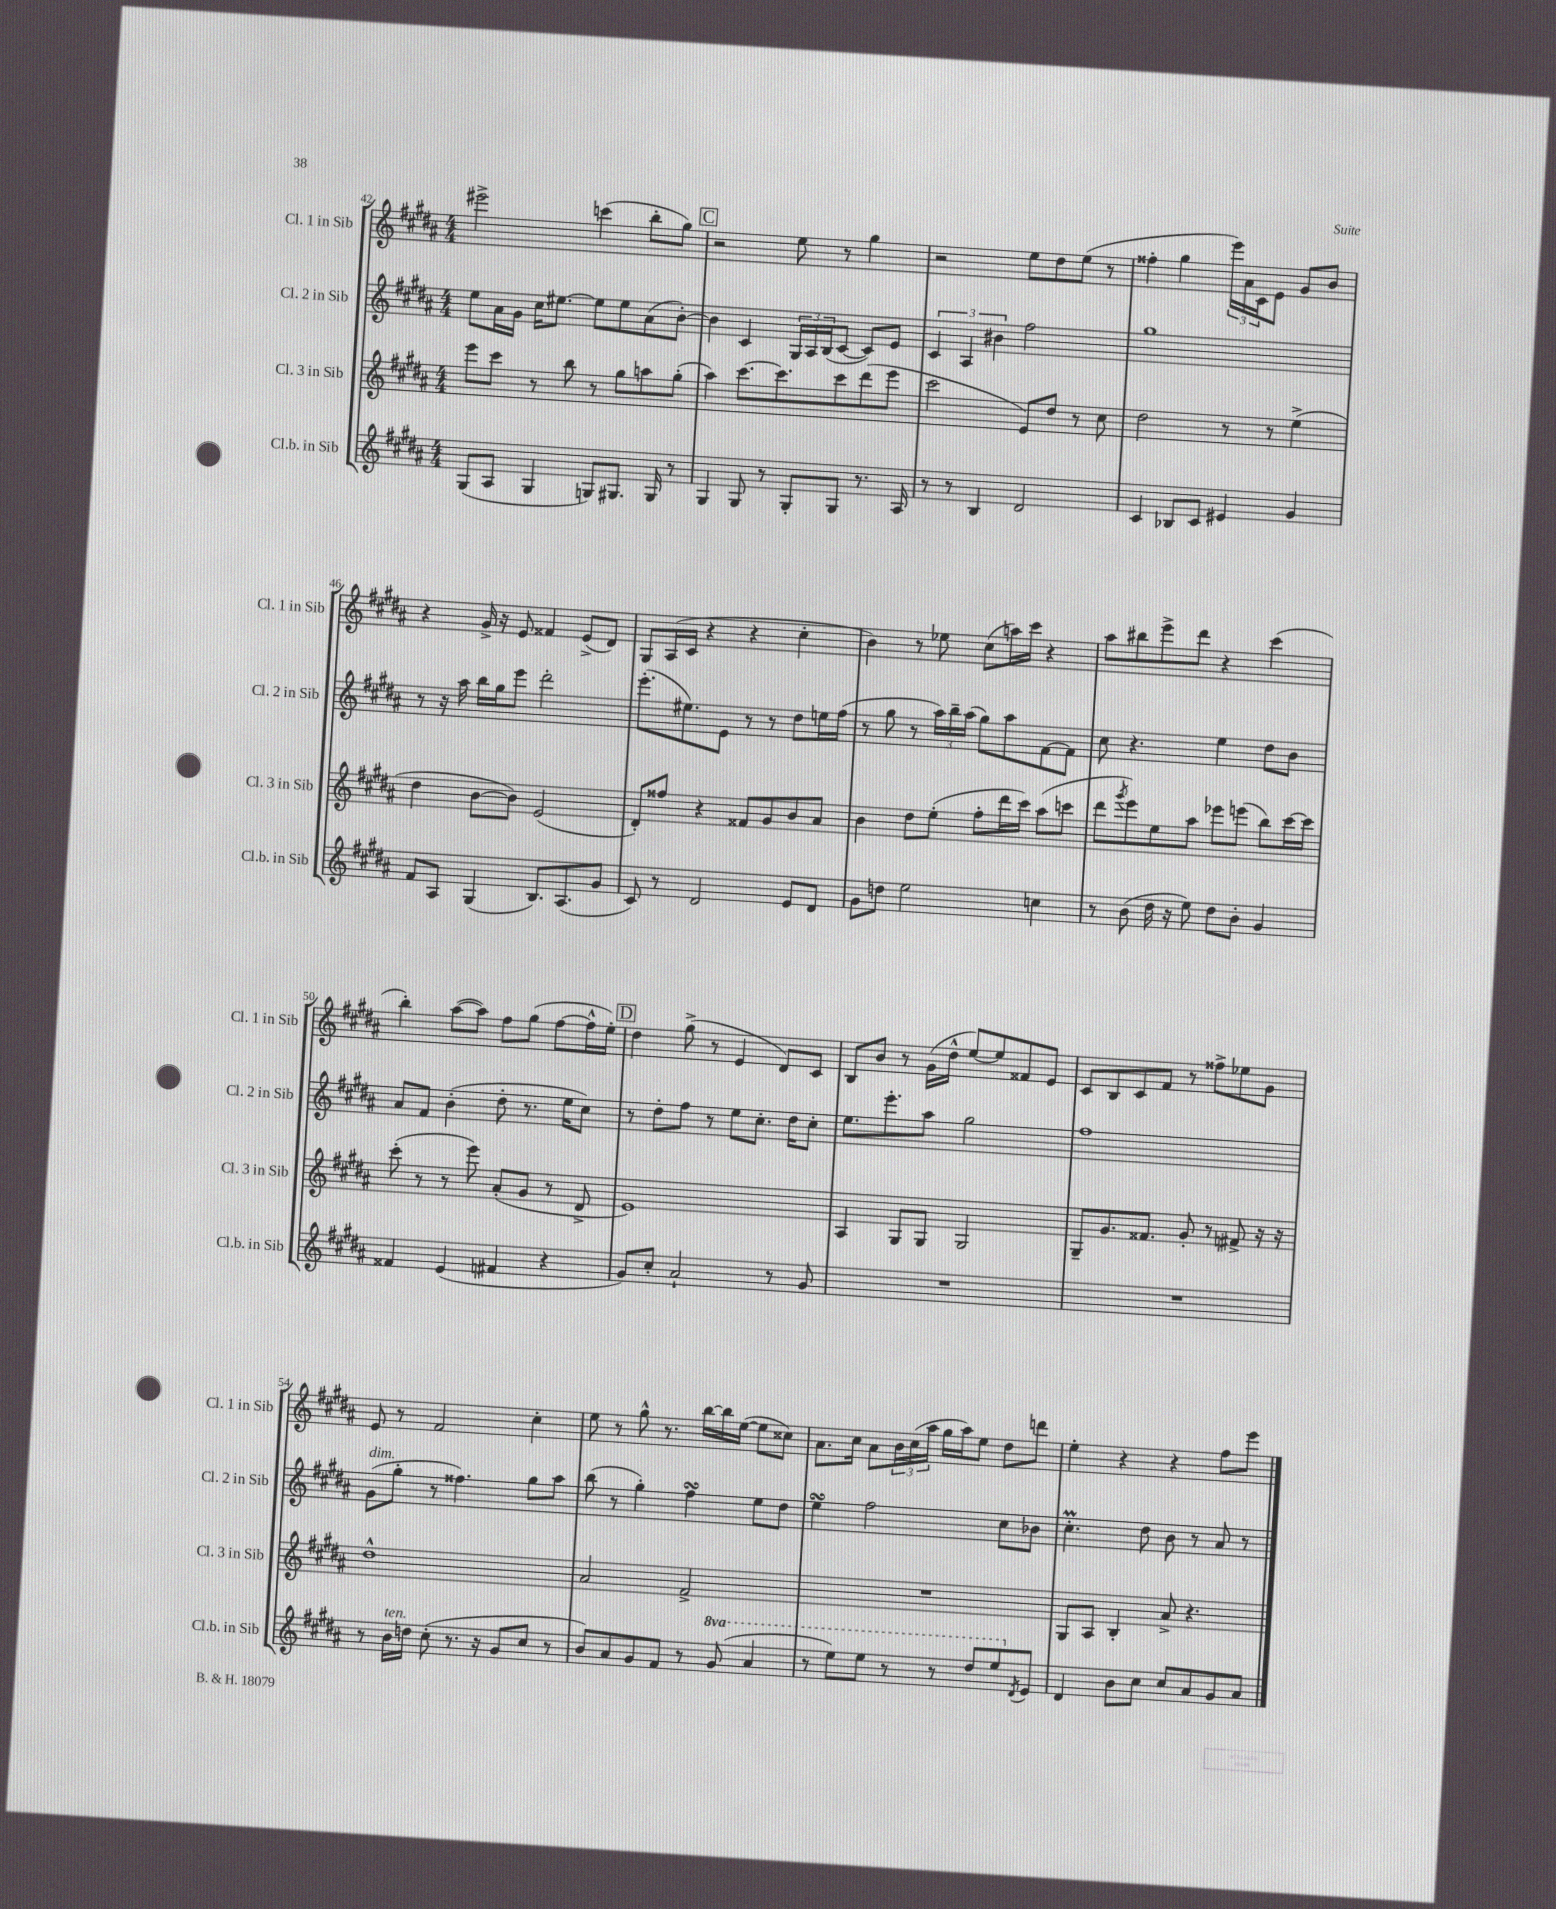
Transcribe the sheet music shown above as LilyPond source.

<<
\new StaffGroup <<
\new Staff = "s0" \with { instrumentName = "Cl. 1 in Sib" shortInstrumentName = "Cl. 1 in Sib" } {
    \clef treble \key b \major \numericTimeSignature \time 4/4
    eis'''2-> c'''4( b''8-. gis''8) |
    \mark \markup { \box "C" } r2 e''8 r8 gis''4 |
    r2 e''8 dis''8 e''8( r8 |
    fisis''4-. gis''4 \tuplet 3/2 { e'''16) ais'16 cis'16 } e'8 gis'8 b'8 |
    r4 gis'16-> r16 e'8 fisis'4 e'8->( dis'8) |
    gis8 ais16( cis'16 r4 r4 cis''4-. |
    b'4) r8 ees''8 cis''8( a''16) cis'''16 r4 |
    ais''8 bis''8 e'''8-> dis'''8 r4 cis'''4( |
    b''4-.) ais''8~( ais''8) fis''8 gis''8( fis''8~ fis''16-^ e''16-.) |
    \mark \markup { \box "D" } dis''4 gis''8->( r8 e'4 dis'8) cis'8 |
    b8 b'8 r8 gis'16( dis''16-^ e''8~) e''8 fisis'8 e'8 |
    cis'8 b8 cis'8 fis'8 r8 fisis''8-> ees''8 gis'8 |
    e'8 r8 fis'2 cis''4-. |
    e''8 r8 gis''8-^ r8. b''16~ b''16 e''16~( e''8 cisis''8) |
    ais'8. cis''16 ais'8 \tuplet 3/2 { b'16 cis''16( ais''16 } gis''16 ais''16) e''8 dis''8 d'''8 |
    e''4-. r4 r4 fis''8 e'''8 \bar "|." |
}
\new Staff = "s1" \with { instrumentName = "Cl. 2 in Sib" shortInstrumentName = "Cl. 2 in Sib" } {
    \clef treble \key b \major \numericTimeSignature \time 4/4
    e''8 ais'16 gis'16 cis''16 eis''8.~ eis''8 eis''8 ais'8( b'8~-.) |
    \mark \markup { \box "C" } b'4 cis'4 \tuplet 3/2 { gis16 ais16 b16( } cis'8~ cis'8) e'8 |
    \tuplet 3/2 { cis'4 ais4 bis'4 } fis''2 |
    gis''1 |
    r8 r16 ais''16 b''16 gis''16 e'''8 dis'''2-. |
    e'''8.-.( eis''8.) e'8 r8 r8 dis''8 e''16 fis''16( |
    r8 gis''8 r8 \tuplet 3/2 { ais''16) b''16-- ais''16( } gis''8) ais''8 fis'8~ fis'8 |
    cis''8 r4. e''4 dis''8 b'8 |
    ais'8 fis'8 b'4-.( dis''8-. r8. e''16 cis''8) |
    \mark \markup { \box "D" } r8 dis''8-. fis''8 r8 e''8 cis''8.-. dis''16 cis''8-. |
    e''8. e'''8.-. ais''8 gis''2 |
    fis''1 |
    gis'8^\markup { \italic "dim." }( gis''8-. r8 fisis''4.) gis''8 ais''8 |
    b''8( r8 gis''4-.) fis''4\turn e''8 dis''8 |
    e''4\turn fis''2 cis''8 bes'8 |
    cis''4.-.\prall dis''8 b'8 r8 ais'8 r8 \bar "|." |
}
\new Staff = "s2" \with { instrumentName = "Cl. 3 in Sib" shortInstrumentName = "Cl. 3 in Sib" } {
    \clef treble \key b \major \numericTimeSignature \time 4/4
    e'''8 cis'''8 r8 b''8 r8 gis''8 a''8 gis''8-.( |
    \mark \markup { \box "C" } ais''4) cis'''8.~ cis'''8. cis'''8 dis'''8( e'''8 |
    cis'''2 e'8) dis''8 r8 cis''8 |
    dis''2 r8 r8 e''4->( |
    dis''4 b'8~ b'8) e'2( |
    dis'8-.) fisis''8 r4 fisis'8 gis'8 b'8 ais'8 |
    b'4 dis''8 e''8-.( fis''8-. dis'''16 cis'''16) ais''8( c'''8 |
    dis'''8 \acciaccatura { gis'''8 } e'''8) e''8 ais''8 ees'''8 e'''8( b''8) cis'''16~ cis'''16 |
    cis'''8-.( r8 r8 e'''8) ais'8-.( gis'8 r8 dis'8-> |
    \mark \markup { \box "D" } e'1) |
    ais4 gis8 gis8 gis2 |
    gis8-- gis'8. fisis'8. gis'8-. r8 fis'8-> r16 r16 |
    dis''1-^ |
    ais'2 fis'2-> |
    R1 |
    gis8 ais8 b4-. ais'8-> r4. \bar "|." |
}
\new Staff = "s3" \with { instrumentName = "Cl.b. in Sib" shortInstrumentName = "Cl.b. in Sib" } {
    \clef treble \key b \major \numericTimeSignature \time 4/4 \set Staff.ottavationMarkups = #ottavation-simple-ordinals
    gis8( ais8 gis4 g8) gis8. gis16 r8 |
    \mark \markup { \box "C" } gis4 gis8 r8 gis8-. gis8 r8. ais16 |
    r8 r8 b4 dis'2 |
    cis'4 bes8 cis'8 eis'4 gis'4 |
    fis'8 ais8 gis4( b8.) ais8.( gis'8 |
    cis'8) r8 dis'2 e'8 dis'8 |
    gis'8 d''8 e''2 c''4 |
    r8 b'8( dis''16 r16 e''8) dis''8 b'8-. gis'4 |
    fisis'4 e'4( fis'4 r4 |
    \mark \markup { \box "D" } gis'8) cis''8-. ais'2-! r8 gis'8 |
    R1 |
    R1 |
    r8 b'16^\markup { \italic "ten." } d''16 cis''8-.( r8. r16 gis'8 cis''8 r8 |
    b'8) ais'8 gis'8 fis'8 r8 \ottava #1 gis''8( ais''4 |
    r8 e'''8) e'''8 r8 r8 dis'''8 e'''8 \ottava #0 \acciaccatura { dis'8 } e'8 |
    dis'4 b'8 cis''8 cis''8 ais'8 gis'8 ais'8 \bar "|." |
}
>>
>>
\layout { \context { \Score currentBarNumber = #42 } }
